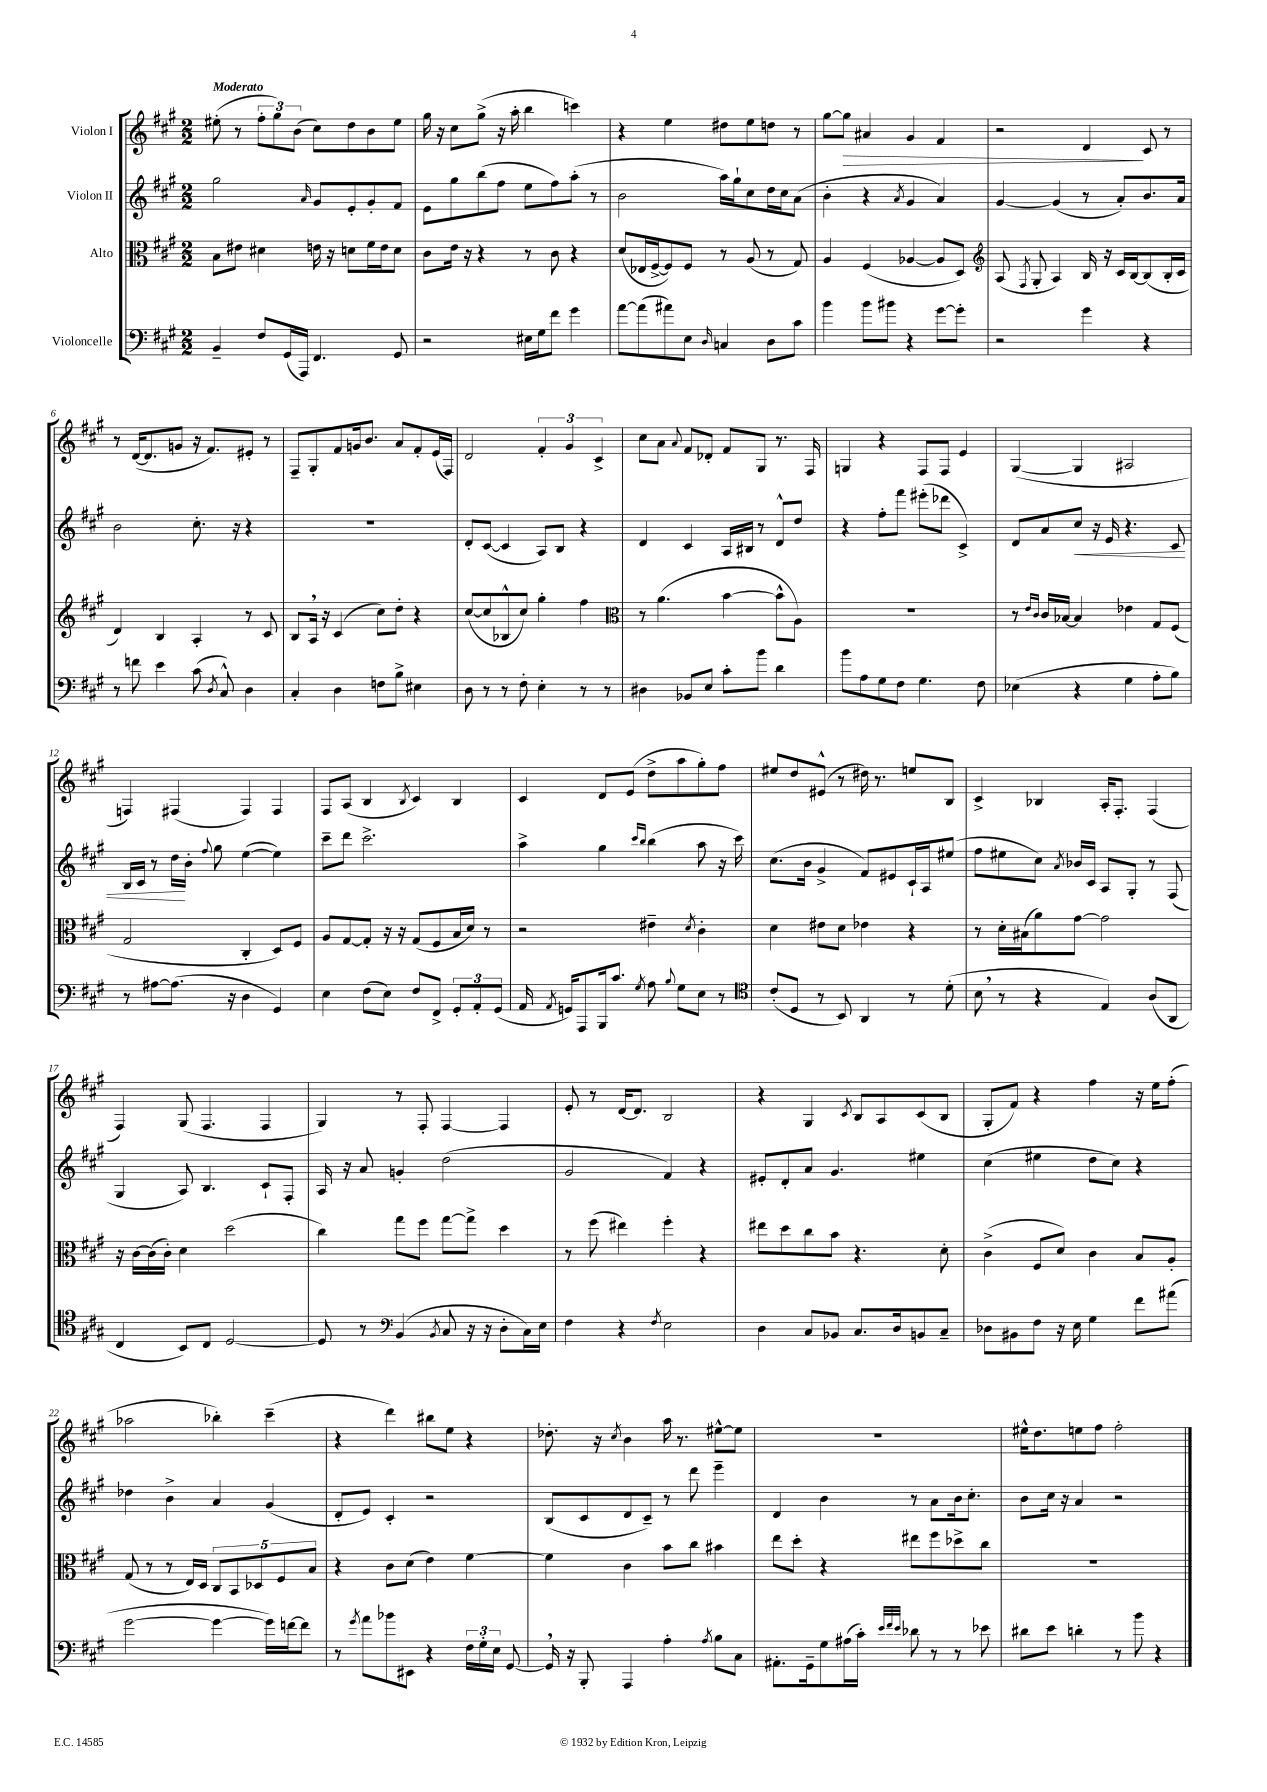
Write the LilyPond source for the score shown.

<<
\new StaffGroup <<
\new Staff = "s0" \with { instrumentName = "Violon I" } {
    \clef treble \key a \major \numericTimeSignature \time 2/2 \tempo "Moderato"
    \autoBeamOff eis''8-.( r8 \tuplet 3/2 { fis''8[-. gis''8) b'8]( } cis''8[) d''8 b'8 eis''8] |
    gis''16 r16 cis''8[ gis''8]->( r16 a''16-. b''4 c'''4) |
    r4 e''4 dis''8[ e''8 d''8] r8 |
    gis''8[~ gis''8]\> ais'4 gis'4 fis'4 |
    r2 d'4\! cis'8 r8 |
    r8 d'16[~( d'8. g'8] r16 fis'8.[) eis'8]-. r8 |
    fis8[-- gis8-. fis'8 g'16 b'8.] a'8[ fis'8-. e'16( fis16]) |
    d'2 \tuplet 3/2 { fis'4-. gis'4 cis'4-> } |
    cis''8[ a'8] \appoggiatura { a'8 } fis'8[ des'8]-. fis'8[ gis8] r8. fis16 |
    g4 r4 fis8[ fis8] e'4 |
    gis4~( gis4 ais2 |
    f4) fis4( fis4) fis4 |
    fis8[ a8]( b4 \acciaccatura { b8 } cis'4) b4 |
    cis'4 d'8[ e'8]( d''8[-> a''8 gis''8-.) fis''8] |
    eis''8[ d''8 eis'8]-^( r8 dis''16) r8. e''8[ b8] |
    cis'4-> bes4 a16[-. fis8.]-. fis4( |
    fis4) gis8( fis4. fis4 |
    gis4) r8 fis8-. fis4~ fis4 |
    e'8-. r8 d'16[~ d'8.] b2 |
    r4 gis4 \acciaccatura { cis'8 } b8[ a8 cis'8( b8] |
    gis8[-. fis'8]) r4 fis''4 r16 e''16[ fis''8]-.( |
    aes''2 bes''4-.) cis'''4--( |
    r4 d'''4) bis''8[ e''8] r4 |
    des''8.-. r16 \acciaccatura { cis''8 } b'4 a''16 r8. eis''8[~-^ eis''8] |
    R1 |
    eis''16[-^ d''8. e''8 fis''8] fis''2-. \bar "|." |
}
\new Staff = "s1" \with { instrumentName = "Violon II" } {
    \clef treble \key a \major \numericTimeSignature \time 2/2
    \autoBeamOff gis''2 \grace { a'16 } gis'8[ e'8-. gis'8-. fis'8] |
    e'8[ gis''8 b''8( fis''8] e''8[ fis''8) a''8]-.( r8 |
    b'2 a''16[) gis''16-! cis''8 d''16 cis''16 a'8]( |
    b'4-. r4 \acciaccatura { a'8 } gis'4 a'4) |
    gis'4~ gis'4( r8 a'8[-.) b'8. a'16] |
    b'2 cis''8.-. r16 r4 |
    R1 |
    d'8[-. cis'8]~( cis'4 a8[) b8] r4 |
    d'4 cis'4 a16[ bis16] r8 d'8[-^ d''8] |
    r4 fis''8[-. fis'''8] eis'''8[-.( des'''8] cis'4->) |
    d'8[ a'8 cis''8]\< r16 e'16 r4. cis'8 |
    b16[ cis'16] r8 d''16[\! b'16]-. \appoggiatura { fis''8 } gis''8 e''4~( e''4) |
    cis'''8[-- d'''8] cis'''2.-> |
    a''4-> gis''4 \grace { cis'''16[ b''16] } b''4( a''8 r16 cis'''16) |
    cis''8.[( b'16] gis'4-> fis'8[) eis'8 cis'16-! a16 eis''8]( |
    fis''8[ eis''8 cis''8]) \acciaccatura { a'8 } bes'16[ cis'16] a8[ gis8]-. r8 fis8( |
    gis4 a8) b4. cis'8[-! fis8]-. |
    a16 r16 a'8 g'4-. d''2( |
    gis'2 fis'4) r4 |
    eis'8[-. d'8-. a'8] gis'4. eis''4 |
    cis''4( eis''4 d''8[ cis''8]) r4 |
    des''4 b'4-> a'4 gis'4( |
    d'8[-. e'8]) cis'4-. r2 |
    b8[( cis'8 d'8 cis'8]--) r8 d'''8 e'''4-- |
    d'4 b'4 r8 a'8[ b'16 cis''8.]-. |
    b'8[ cis''16] r16 a'4 r2 \bar "|." |
}
\new Staff = "s2" \with { instrumentName = "Alto" } {
    \clef alto \key a \major \numericTimeSignature \time 2/2
    \autoBeamOff b8[ eis'8] dis'4 e'16 r16 d'8[ fis'16 e'16 d'8] |
    cis'8[ e'16] r16 r4 r8 cis'8 r4 |
    d'8[( ees16 fis16~-> fis8) fis8] r8 a8( r8 gis8) |
    a4 fis4( aes4~ aes8[ d8]) |
    \clef treble a8( \acciaccatura { fis8 } gis8-. a4) b16 r16 cis'16[ b16~ b8( b16-. cis'16] |
    d'4) b4 a4-. r8 cis'8 |
    b8[ a16] \breathe r16 cis'4( cis''8[) d''8]-. r4 |
    cis''8[~( cis''8 bes8-^ cis''8]) gis''4-. fis''4 |
    \clef alto r8 a'4.( b'4~ b'8[-^ a8]) |
    R1 |
    r8 \grace { e'16[ cis'16] } cis'16[ bes16]~ bes4 ees'4 gis8[ fis8]( |
    gis2 cis4-. d8[) fis8] |
    a8[ gis8~ gis8]-. r16 r16 gis8[( fis8 b16 d'16]) r8 |
    r2 eis'4-- \acciaccatura { d'8 } cis'4-. |
    d'4 eis'8[ d'8] ees'4 r4 |
    r8 d'16[-. bis16( a'8) gis'8]~ gis'2 |
    r16 cis'16[~ cis'16( cis'16]-.) d'4 d''2( |
    cis''4) gis''8[ fis''8] gis''8[~ gis''8]-> d''4 |
    r8 fis''8( eis''4) fis''4-. r4 |
    eis''8[ d''8 cis''8 b'8] r4. d'8-. |
    cis'4->( fis8[ d'8]) cis'4 b8[ a8]-. |
    gis8( r8 r8 e16[) d16] \tuplet 5/4 { cis8[ b,8 des8 fis8 b8] } |
    r4 cis'8[ d'8]( e'4) fis'4~ |
    fis'4 cis'4 b'8[ cis''8] bis'4 |
    e''8[ d''8]-. r4 eis''8[ fis''8 des''8-> cis''8] |
    R1 \bar "|." |
}
\new Staff = "s3" \with { instrumentName = "Violoncelle" } {
    \clef bass \key a \major \numericTimeSignature \time 2/2
    \autoBeamOff b,4-- fis8[ gis,16( a,,16]) fis,4. gis,8 |
    r2 eis16[ gis16 fis'8] gis'4 |
    a'8[~ a'8( ais'8) e8] \grace { d16 } c4 d8[ cis'8] |
    b'4 b'8[ bis'8] r4 gis'8[~ gis'8]-. |
    r2 gis'4 r4 |
    r8 f'8 e'4 cis'8( \acciaccatura { d8 } cis8-^) d4 |
    cis4-. d4 f8[ b8]-> eis4 |
    d8 r8 r8 fis8-. e4-. r8 r8 |
    dis4 bes,8[ e8] cis'8[-. b'8] d'4 |
    b'8[ a8 gis8 fis8] gis4. fis8 |
    ees4( r4 gis4 a8[-. b8]) |
    r8 ais8[~ ais8.]( r16 d4 gis,4) |
    e4 fis8[( e8]) fis8[ fis,8]-> \tuplet 3/2 { gis,8[-. a,8-. gis,8]( } |
    a,16 \acciaccatura { a,8 } g,16[) a,,8 b,,16 cis'8.] \acciaccatura { gis8 } a8 \appoggiatura { b8 } gis8[ e8] r8 |
    \clef tenor cis'8[-.( d8] r8 b,8) a,4 r8 d'8-.( |
    b8 \breathe r8 r4 e4) a8[( a,8] |
    cis4 b,8[) cis8] d2~ |
    d8 r8 \clef bass b,4( \acciaccatura { b,8 } cis8 r16 r16 d8[-. cis16) e16] |
    fis4 r4 \acciaccatura { fis8 } e2 |
    d4 cis8[ bes,8] cis8.[ d16 b,8 cis8]-- |
    des8[ bis,8 fis8] r16 e16 gis4 fis'8[ ais'8]( |
    gis'2~ gis'4~ gis'16[) f'16~ f'8] |
    r8 \acciaccatura { gis'8 } a'8[ bes'8 eis,8] r4 \tuplet 3/2 { fis16[ gis16-. e16] } gis,8~ |
    gis,16 \breathe r16 b,,8-. a,,4 a4-. \acciaccatura { a8 } b8[ cis8] |
    ais,8.[-. gis,16-- gis8 ais16( cis'16]-.) \grace { e'32[ fis'32 e'32] } des'8 r8 r8 ees'8 |
    dis'8[ e'8] d'4-. r8 b'8 r4 \bar "|." |
}
>>
>>
